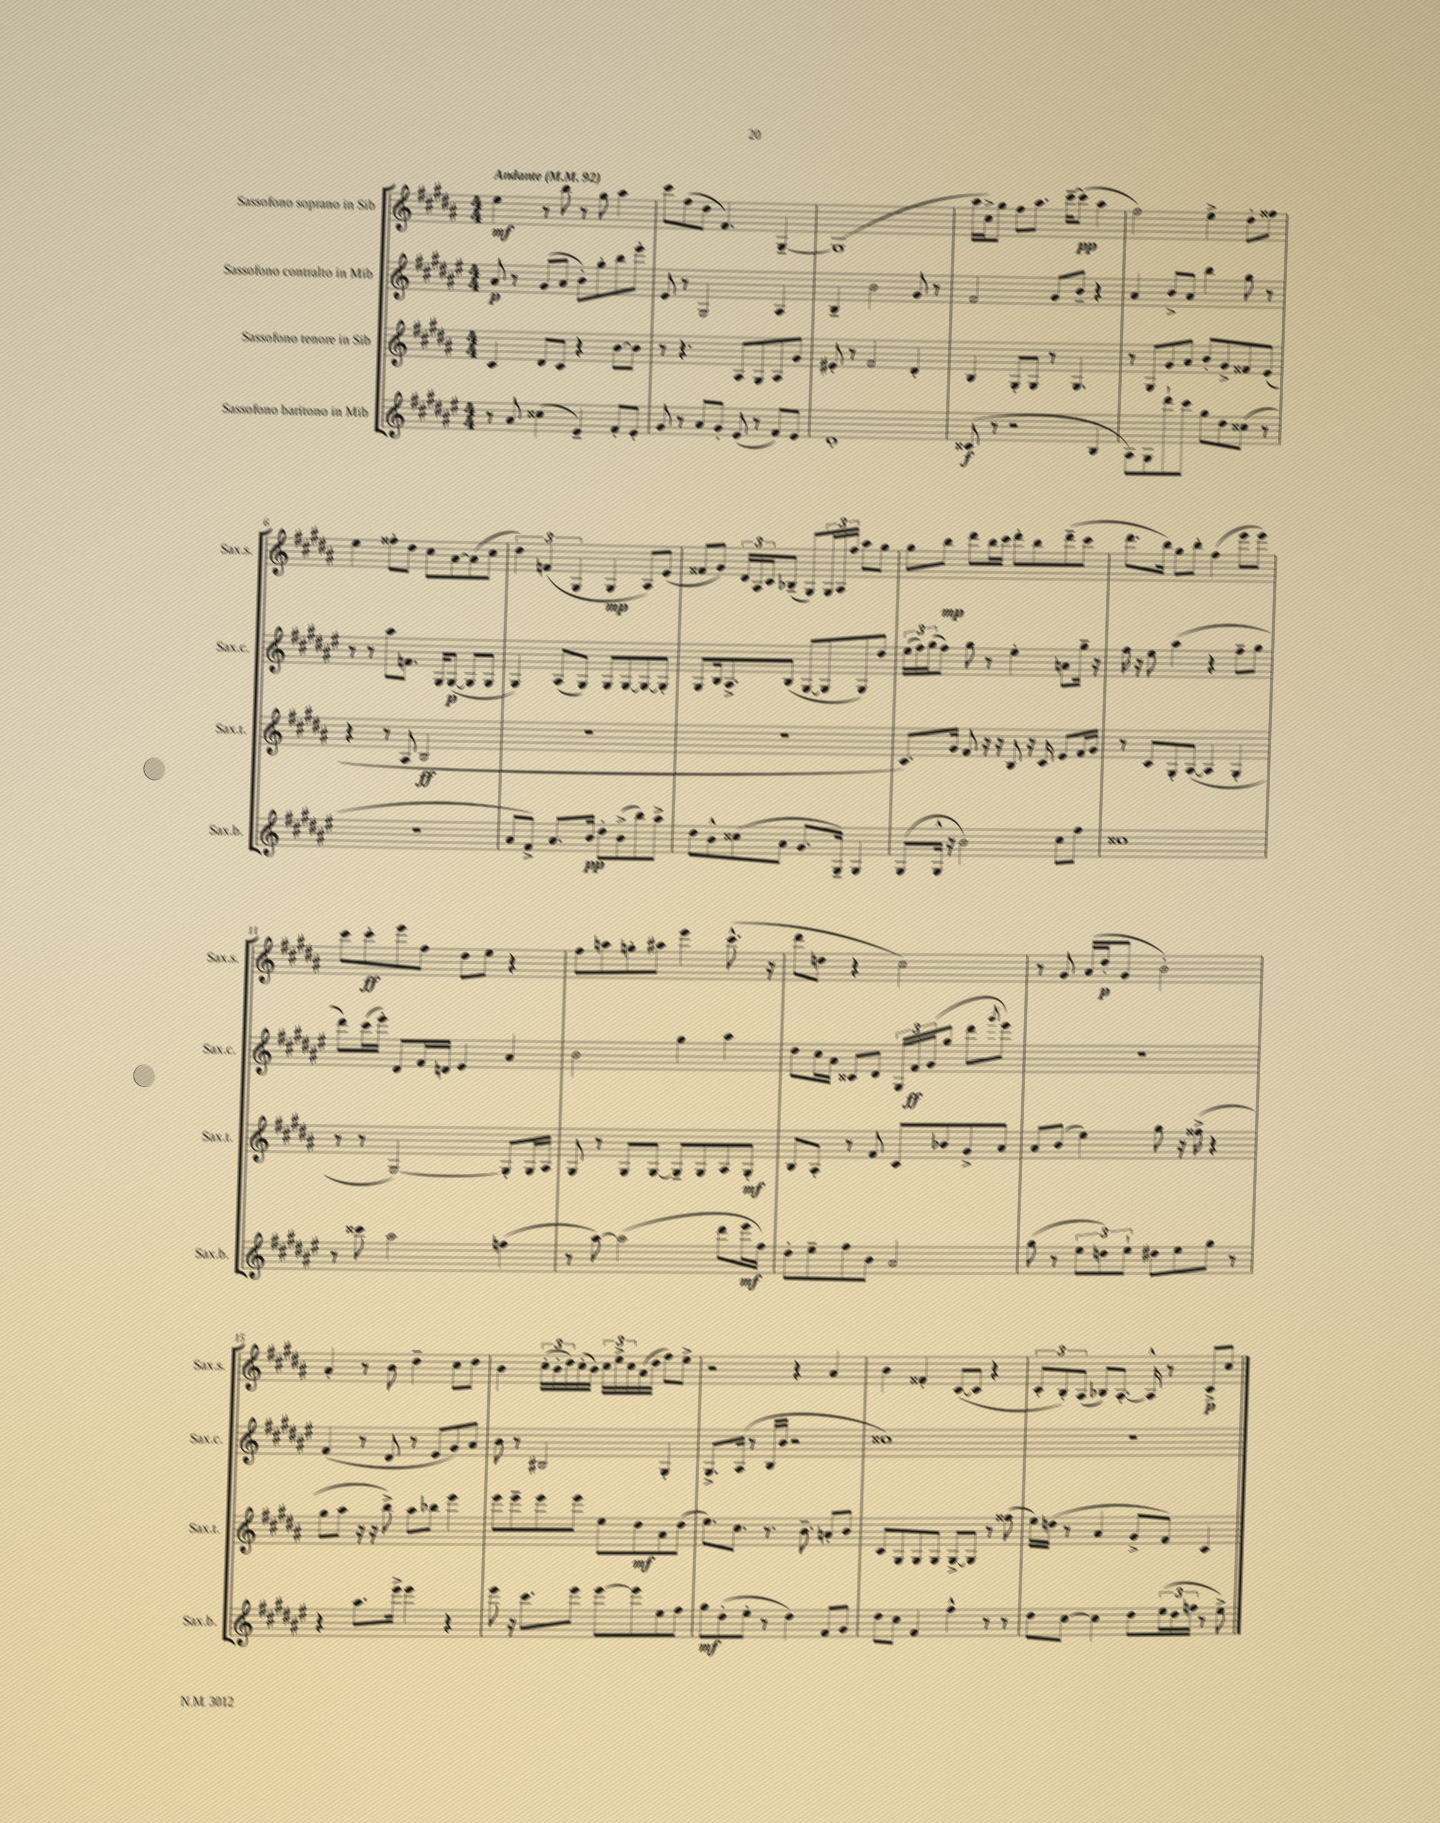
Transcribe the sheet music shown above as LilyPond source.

<<
\new StaffGroup <<
\new Staff = "s0" \with { instrumentName = "Sassofono soprano in Sib" shortInstrumentName = "Sax.s." } {
    \clef treble \key b \major \numericTimeSignature \time 4/4 \tempo "Andante" 4 = 92
    e''4\mf r8 b''8 r8 gis''8 ais''4 |
    cis'''8 fis''8( dis''8 fis'4.) gis4~-- |
    gis1( |
    ais''16 cis''16->) gis''8 fis''8 ais''8. cis'''16~-- cis'''8\pp( ais''4 |
    fis''2) e''4-> dis''8-. fisis''8 |
    e''4 fisis''8-. dis''8 cis''8 ais'8~ ais'8( cis''8 |
    \tuplet 3/2 { dis''4) f'4( gis4 } gis4\mp ais8) e'8( |
    fisis'8 gis'8) \tuplet 3/2 { dis'16 ais16 cis'16 } bes8--( gis8) \tuplet 3/2 { gis16 ais16 fis''16 } ais''8 gis''8 |
    gis''8 b''8\mp dis'''8 b''16 cis'''16 dis'''8-. b''8 dis'''8--( cis'''8 |
    dis'''8. b''16) gis''8 b''8-. fis''4( e'''8 e'''8) |
    cis'''8 cis'''8-.\ff e'''8 fis''8 dis''8 e''8 r4 |
    fis''8 a''8 g''8-. ais''8 e'''4 cis'''8.-^( r16 |
    dis'''8 d''8 r4 cis''2) |
    r8 gis'8 ais'16( dis''16-.\p gis'8 b'2-.) |
    ais'4-. r8 b'8 dis''4-- cis''8 dis''8 |
    b'4 \tuplet 3/2 { cis''16-.( b'16-. dis''16) } cis''16-.( b'16) \tuplet 3/2 { cis''16 e''16-> cis''16 } ais'16( dis''16 fis''8) e''8-> |
    r2 r4 ais'4 |
    b'4 fisis'4-. cis'8~( cis'8 r4 |
    \tuplet 3/2 { cis'8-. b8-.) ais8( } bes8) ais8.~-. ais16-^ r8 cis'8->\p cis''8 \bar "|." |
}
\new Staff = "s1" \with { instrumentName = "Sassofono contralto in Mib" shortInstrumentName = "Sax.c." } {
    \clef treble \key fis \major \numericTimeSignature \time 4/4
    ais'8\p r8 gis'8( ais'8 b'8-.) gis''8-. b''8 eis'''8-. |
    eis'8 r8 gis2 ais4 |
    b4-- b'2 gis'8 r8 |
    fis'2 gis'8 b'8-- r4 |
    ais'4 b'8-> ais'8 b''4 gis''8 r8 |
    r8 r8 ais''8 f'8. gis16 gis8~\p( gis8 gis8 |
    gis4) ais8( gis8) gis8 gis8~ gis8~ gis8-. |
    gis8 b16 ais8.-> b8( gis8~ gis8 gis8) dis''8 |
    \tuplet 3/2 { eis''16( fis''16) gis''16( } fis''8) gis''8 r8 eis''4-. a'8 gis''16-- r16 |
    fis''16 r16 eis''8 ais''4( r4 fis''8-- gis''8 |
    dis'''8) cis'''16( eis'''16-.) dis'8 fis'16 d'16 eis'4 ais'4 |
    b'2 gis''4 ais''4 |
    dis''8 cis''16 ais'16 cisis'8 dis'8 \tuplet 3/2 { gis16 fis'16\ff gis'16( } gis''8 dis'''8 \acciaccatura { gis'''8 } eis'''8) |
    r1 |
    fis'4( r8 dis'8 r8 eis'8 gis'8) ais'8 |
    b'8 r8 bis2 gis4-. |
    gis8.-> ais16( r8 b16 b'16 r2 |
    cisis''1) |
    R1 \bar "|." |
}
\new Staff = "s2" \with { instrumentName = "Sassofono tenore in Sib" shortInstrumentName = "Sax.t." } {
    \clef treble \key b \major \numericTimeSignature \time 4/4
    cis'4 dis'8 cis'8 r4 b'8~ b'8 |
    r8 r4. ais8 gis8 ais8 gis'8 |
    eis'8-. r8 fis'2 dis'4-. |
    b4 gis8-. gis8 r8 gis4. |
    r8 gis8 gis'8 ais'8 b'8-. gis'8-> fisis'8 e'8( |
    r4 r8 ais8 b2\ff |
    R1 |
    R1 |
    cis'8.) gis'16 fis'8 r16 r16 b8 r16 cis'16 e'8 fis'16 gis'16 |
    r8 cis'8 gis8-. ais8~( ais4 gis4-. |
    r8 r8 gis2~) gis8-. gis16 ais16 |
    gis8 r8 gis8 gis8~ gis8-- gis8 ais8 gis8-.\mf |
    b8 ais8-. r8 fis'8 cis'8 bes'8 gis'8-> ais'8 |
    ais'8 b'8( e''4) gis''8 r16 fisis''16->( r4 |
    gis''8 ais''8 r16 r16 b''8->) ais''8 bes''8 e'''4 |
    e'''8 e'''8-- e'''8 e'''8 e''8 dis''8\mf ais'8 dis''8( |
    e''8.) cis''8. r8. b'8.-- a'8-. b'8 |
    cis'8 gis8 gis8 gis8 gis8~-> gis8 r8 fisis''8( |
    e''16) d''16( r8 ais'4 gis'8-> fis'8) cis'4 \bar "|." |
}
\new Staff = "s3" \with { instrumentName = "Sassofono baritono in Mib" shortInstrumentName = "Sax.b." } {
    \clef treble \key fis \major \numericTimeSignature \time 4/4
    r8 ais'8 cisis''4( eis'4--) fis'8-. eis'8-. |
    gis'8 r8 ais'8 gis'8-. eis'8( r8 fis'8) eis'8 |
    dis'1-. |
    cisis'8\f( r8 r2 b4 |
    ais8) gis8 dis'''8-! cis'''8 gis''8 dis''8 cisis''8( r8 |
    R1 |
    ais'8 fis'8->) ais'8. b'16\pp dis''8-. b'8->( b''8) ais''8-> |
    dis''8 b'8-^ cisis''8( ais'8 gis'8. gis16--) gis4 |
    gis8( gis16-^ r16 b'2) cis''8 fis''8 |
    cisis''1 |
    r8 cisis'''8 ais''2 f''4( |
    r8 ais''8~) ais''2( dis'''8 eis'''16\mf fis''16) |
    dis''8-. eis''8-- fis''8 b'8 ais'2 |
    gis''8( r8 \tuplet 3/2 { eis''8 d''8) eis''8-! } dis''8 eis''8 gis''8 r8 |
    r4 ais''8. eis'''16-> eis'''4 r4 |
    eis'''8 r16 cis'''8. eis'''8 eis'''8~ eis'''8 eis''8 fis''8 |
    gis''8\mf dis''8-.( eis''8-. r8 dis''4) fis'8 gis'8 |
    dis''8 cis''8 fis'4 fis''4-^ r8 r8 |
    dis''8 cis''8~ cis''4 dis''8 \tuplet 3/2 { eis''16( dis''16 f''16 } r8 eis''8->) \bar "|." |
}
>>
>>
